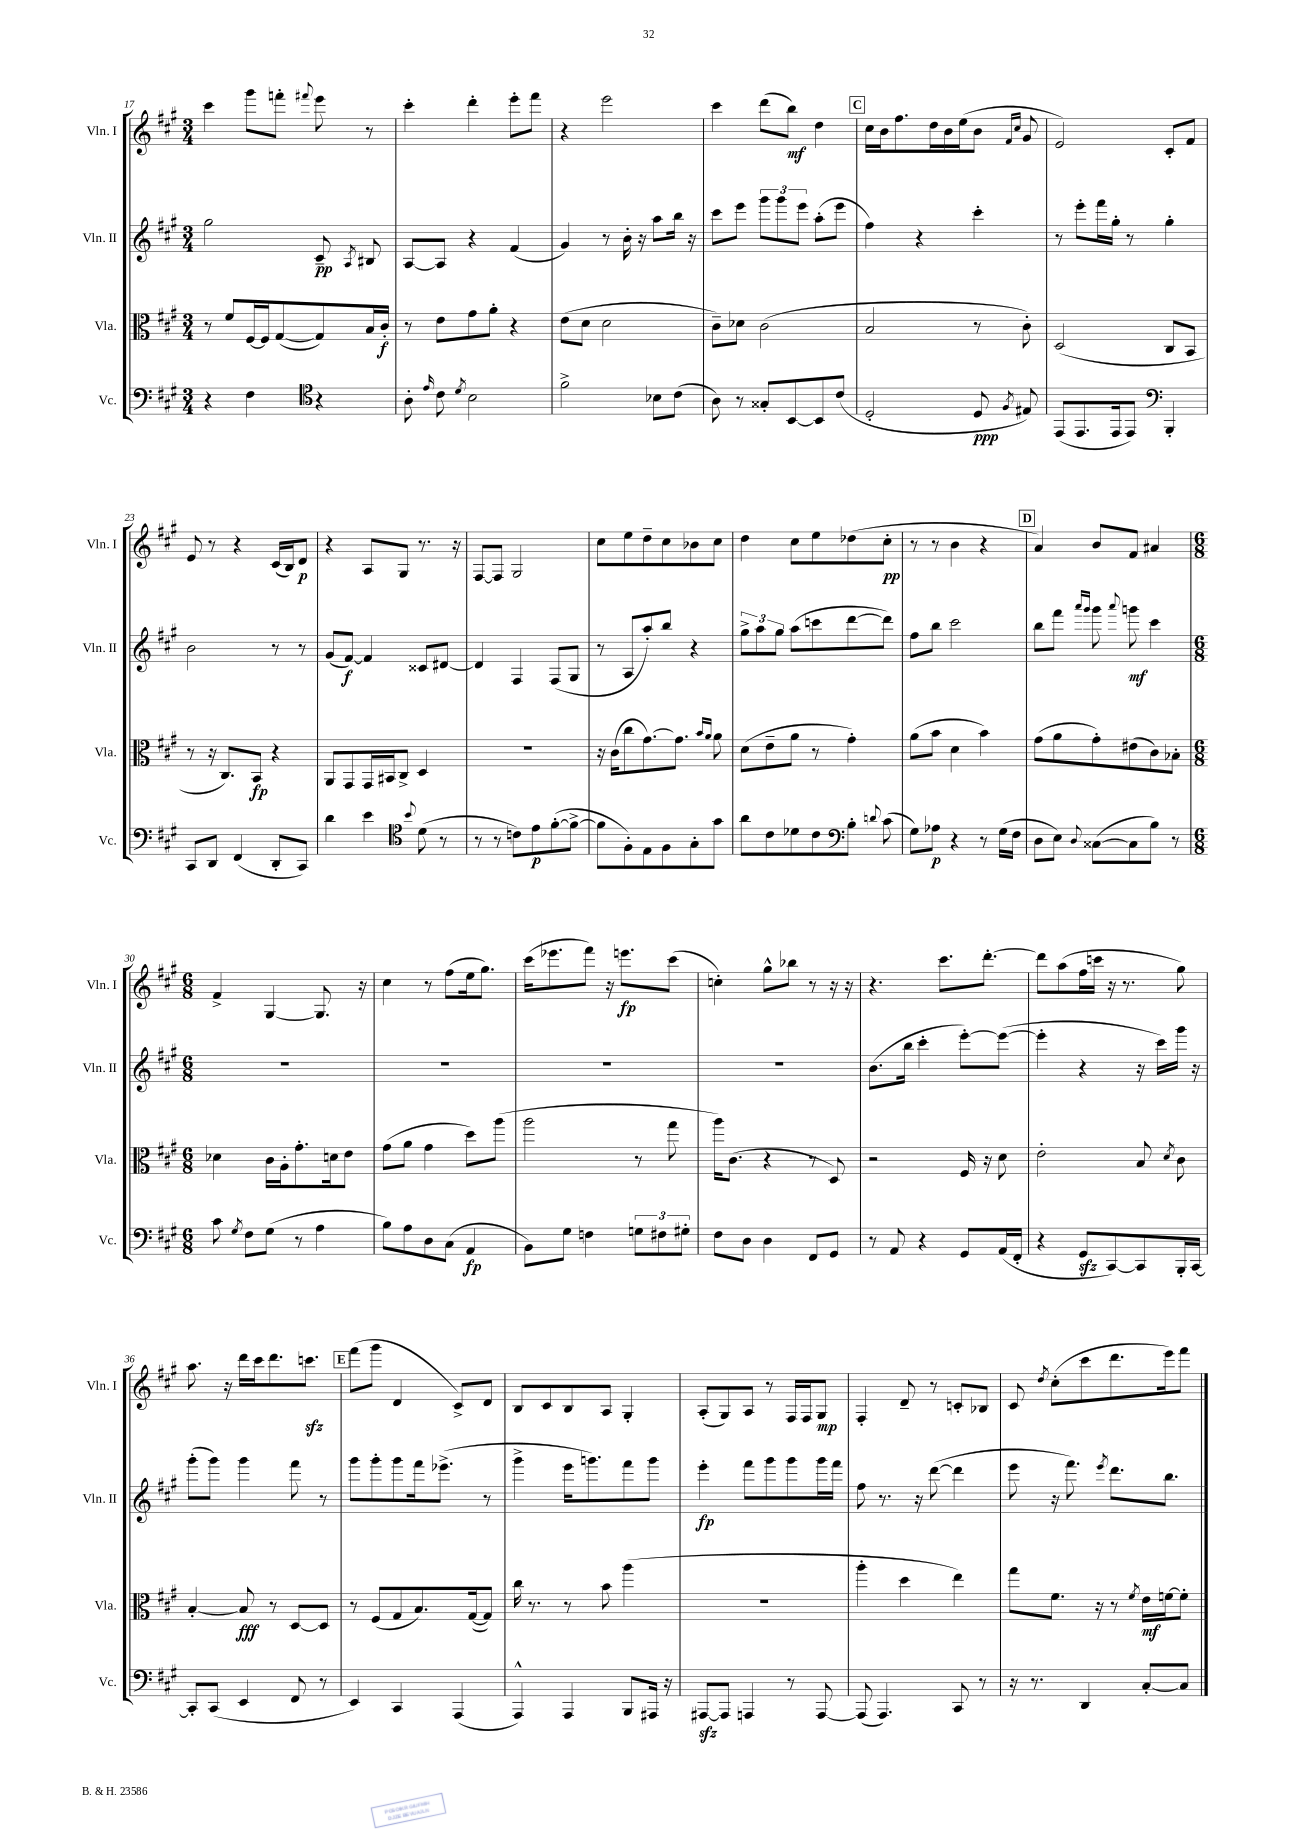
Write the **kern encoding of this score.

**kern	**dynam	**kern	**dynam	**kern	**dynam	**kern	**dynam
*part4	*part4	*part3	*part3	*part2	*part2	*part1	*part1
*staff4	*staff4	*staff3	*staff3	*staff2	*staff2	*staff1	*staff1
*I"Vc.	*	*I"Vla.	*	*I"Vln. II	*	*I"Vln. I	*
*I'Vc.	*	*I'Vla.	*	*I'Vln. II	*	*I'Vln. I	*
*clefF4	*	*clefC3	*	*clefG2	*	*clefG2	*
*k[f#c#g#]	*	*k[f#c#g#]	*	*k[f#c#g#]	*	*k[f#c#g#]	*
*M3/4	*	*M3/4	*	*M3/4	*	*M3/4	*
=17	=17	=17	=17	=17	=17	=17	=17
4r	.	8r	.	2gg#\	.	4ccc#\	.
.	.	8f#/L	.	.	.	.	.
4F#\	.	[16F#/L	.	.	.	8ggg#\L	.
.	.	16F#/J]	.	.	.	.	.
.	.	([8G#/	.	.	.	8fffn'\J	.
.	.	.	.	.	.	8qqfff#X/	.
4r	.	8G#/])	.	8c#~/	pp	8eee\	.
.	.	.	.	8qA/	.	.	.
.	.	16B/L	.	8B#X/	.	8r	.
.	.	16c#'/JJ	f	.	.	.	.
=18	=18	=18	=18	=18	=18	=18	=18
*clefC4	*	*	*	*	*	*	*
8A'\	.	8r	.	[8A/L	.	4ccc#'\	.
16qqe/	.	.	.	.	.	.	.
8c#\	.	8e\L	.	8A/J]	.	.	.
8qd/	.	.	.	.	.	.	.
2B\	.	8g#\	.	4r	.	4ddd'\	.
.	.	8a'\J	.	.	.	.	.
.	.	4r	.	(4f#/	.	8eee'\L	.
.	.	.	.	.	.	8fff#\J	.
=19	=19	=19	=19	=19	=19	=19	=19
2f#^\	.	(8e\L	.	4g#/)	.	4r	.
.	.	8d\J	.	.	.	.	.
.	.	2d\	.	8r	.	2eee\	.
.	.	.	.	16b'\	.	.	.
.	.	.	.	16r	.	.	.
8B-X\L	.	.	.	8aa\L	.	.	.
(8c#\J	.	.	.	16bb\Jk	.	.	.
.	.	.	.	16r	.	.	.
=20	=20	=20	=20	=20	=20	=20	=20
8A\)	.	8c#~\L)	.	8ccc#\L	.	4ccc#\	.
8r	.	8d-X\J	.	8eee\J	.	.	.
8G##X'/L	.	(2c#\	.	12ggg#\L	.	(8ddd\L	.
.	.	.	.	12ggg#\	.	.	.
[8BB/	.	.	.	.	.	8bb\J)	mf
.	.	.	.	12eee\J	.	.	.
8BB/]	.	.	.	(8aa'\L	.	4dd\	.
(8c#/J	.	.	.	8eee\J	.	.	.
!!LO:REH:place=s1:t=C
=21	=21	=21	=21	=21	=21	=21	=21
2D'/	.	2B/	.	4ff#\)	.	16cc#\LL	.
.	.	.	.	.	.	16b\J	.
.	.	.	.	.	.	8.ff#\	.
.	.	.	.	4r	.	.	.
.	.	.	.	.	.	16dd\L	.
.	.	.	.	.	.	16b\	.
.	.	.	.	.	.	(16ee\J	.
8D/	ppp	8r	.	4ccc#'\	.	8b\J	.
.	.	.	.	.	.	16qqf#/LL	.
8qF#/	.	.	.	.	.	16qqcc#/JJ	.
8E#X/)	.	8c#'\)	.	.	.	8g#/	.
=22	=22	=22	=22	=22	=22	=22	=22
(8EE/L	.	(2D/	.	8r	.	2e/)	.
8.EE/	.	.	.	8eee'\L	.	.	.
.	.	.	.	16fff#\L	.	.	.
16EE/k	.	.	.	16gg#'\JJ	.	.	.
8EE/J)	.	.	.	8r	.	.	.
*clefF4	*	*	*	*	*	*	*
4BBB'/	.	8C#/L	.	4gg#'\	.	8c#'/L	.
.	.	8BB/J	.	.	.	8f#/J	.
!!LO:LB:g=z
=23	=23	=23	=23	=23	=23	=23	=23
8CC#/L	.	8r	.	2b\	.	8e/	.
8DD/J	.	16r	.	.	.	8r	.
.	.	8.C#/L)	.	.	.	.	.
(4FF#/	.	.	.	.	.	4r	.
.	.	8BB/J	fp	.	.	.	.
8DD'/L	.	4r	.	8r	.	(16c#/LL	.
.	.	.	.	.	.	16B/J)	.
8CC#/J)	.	.	.	8r	.	8d/J	p
=24	=24	=24	=24	=24	=24	=24	=24
4d\	.	8AA/L	.	(8g#/L	.	4r	.
.	.	8GG#/	.	[8f#/J)	f	.	.
4e\	.	16GG#/L	.	4f#/]	.	8A/L	.
.	.	16BB#X/J	.	.	.	.	.
.	.	8C#^/J	.	.	.	8G#/J	.
8qqe/	.	.	.	.	.	.	.
(8d\	.	4D/	.	8c##X/L	.	8.r	.
8r	.	.	.	[8d#X/J	.	.	.
.	.	.	.	.	.	16r	.
=25	=25	=25	=25	=25	=25	=25	=25
*clefC4	*	*	*	*	*	*	*
8r	.	2.r	.	4d#/]	.	[8F#/L	.
8r	.	.	.	.	.	8F#/J]	.
8cn\L)	.	.	.	4F#/	.	2G#/	.
8e\	p	.	.	.	.	.	.
([8f#'\	.	.	.	(8F#/L	.	.	.
8f#^\J_	.	.	.	8G#/J	.	.	.
=26	=26	=26	=26	=26	=26	=26	=26
8f#\L]	.	16r	.	8r	.	8cc#\L	.
.	.	(16c#\KL	.	.	.	.	.
8F#'\)	.	8cc#\	.	8A/L	.	8ee\	.
8E\	.	[8.g#\)	.	8aa'/)	.	8dd~\	.
8F#\	.	.	.	8bb/J	.	8cc#\	.
.	.	8.g#\J]	.	.	.	.	.
8G#'\	.	.	.	4r	.	8b-X\	.
.	.	16qqb/LL	.	.	.	.	.
.	.	16qqa/JJ	.	.	.	.	.
8g#\J	.	8a\	.	.	.	8cc#\J	.
=27	=27	=27	=27	=27	=27	=27	=27
8a\L	.	(8d\L	.	12gg#^\L	.	4dd\	.
.	.	.	.	12aa\	.	.	.
8c#\	.	8e~\	.	.	.	.	.
.	.	.	.	12gg#\J	.	.	.
8d-X\	.	8a\J	.	(8aa\L	.	8cc#\L	.
8c#\	.	8r	.	8cccn\	.	8ee\	.
8B'\J	.	4g#'\)	.	[8ddd\	.	(8dd-X\	.
8qqdn/	.	.	.	.	.	.	.
(8c#\	.	.	.	8ddd\J])	.	8cc#'\J	pp
=28	=28	=28	=28	=28	=28	=28	=28
*clefF4	*	*	*	*	*	*	*
8G#\L)	.	(8a\L	.	8ff#\L	.	8r	.
8A-X\J	p	8b\J	.	8bb\J	.	8r	.
4r	.	4d\	.	2ccc#\	.	4b\	.
8r	.	4b\)	.	.	.	4r	.
(16G#\LL	.	.	.	.	.	.	.
16F#\JJ	.	.	.	.	.	.	.
!!LO:REH:place=s1:t=D
=29	=29	=29	=29	=29	=29	=29	=29
8D\L	.	(8g#\L	.	8bb\L	.	4a/)	.
8E\J)	.	8a\	.	8fff#\J	.	.	.
.	.	.	.	16qqaaa/LL	.	.	.
8qqD/	.	.	.	16qqggg#/JJ	.	.	.
([8C##X\L	.	8g#'\)	.	8ggg#\	.	8b/L	.
.	.	.	.	8qqaaa/	.	.	.
8C##\]	.	(8e#X\	.	8gggn\	mf	8f#/J	.
8B\J)	.	8c#\)	.	4ccc#\	.	4a#X/	.
8r	.	8B-X'\J	.	.	.	.	.
!!LO:LB:g=z
=30	=30	=30	=30	=30	=30	=30	=30
*M6/8	*	*M6/8	*	*M6/8	*	*M6/8	*
8c#\	.	4d-X\	.	2.r	.	4f#^/	.
8qG#/	.	.	.	.	.	.	.
8F#\L	.	.	.	.	.	.	.
(8G#\J	.	16c#\LL	.	.	.	[4G#/	.
.	.	16A'\J	.	.	.	.	.
8r	.	8.g#'\	.	.	.	.	.
4A\	.	.	.	.	.	8.G#/]	.
.	.	16dn\k	.	.	.	.	.
.	.	8e\J	.	.	.	.	.
.	.	.	.	.	.	16r	.
=31	=31	=31	=31	=31	=31	=31	=31
8B\L)	.	(8g#\L	.	2.r	.	4cc#\	.
8A\	.	8a\J	.	.	.	.	.
8D\	.	4g#\	.	.	.	8r	.
(8C#\J	.	.	.	.	.	(8ff#\L	.
4AA/	fp	8dd\L)	.	.	.	16ee\k	.
.	.	.	.	.	.	8.gg#\J)	.
.	.	(8aa\J	.	.	.	.	.
=32	=32	=32	=32	=32	=32	=32	=32
8BB\L)	.	2aa\	.	2.r	.	(16ccc#\KL	.
.	.	.	.	.	.	8.eee-X\	.
8G#\J	.	.	.	.	.	.	.
4Fn\	.	.	.	.	.	8fff#\J)	.
.	.	.	.	.	.	16r	.
.	.	.	.	.	.	8.eeen\L	fp
12Gn\L	.	8r	.	.	.	.	.
12F#X\	.	.	.	.	.	.	.
.	.	8gg#\	.	.	.	(8ccc#\J	.
12G#X'\J	.	.	.	.	.	.	.
=33	=33	=33	=33	=33	=33	=33	=33
8F#\L	.	16aa\KL)	.	2.r	.	4ccn'\)	.
.	.	(8.c#\J	.	.	.	.	.
8D\J	.	.	.	.	.	.	.
4D\	.	4r	.	.	.	8gg#^^\L	.
.	.	.	.	.	.	8bb-X\J	.
8FF#/L	.	8r	.	.	.	8r	.
8GG#/J	.	8D/)	.	.	.	16r	.
.	.	.	.	.	.	16r	.
=34	=34	=34	=34	=34	=34	=34	=34
8r	.	2r	.	(8.b\L	.	4.r	.
8AA/	.	.	.	.	.	.	.
.	.	.	.	16bb\Jk	.	.	.
4r	.	.	.	4ccc#'\	.	.	.
.	.	.	.	.	.	8.ccc#\L	.
8GG#/L	.	16F#/	.	[8eee'\L)	.	.	.
.	.	16r	.	.	.	[8.ddd'\J	.
(16AA/L	.	8d\	.	(8eee\J_	.	.	.
16FF#'/JJ	.	.	.	.	.	.	.
=35	=35	=35	=35	=35	=35	=35	=35
4r	.	2e'\	.	4eee'\]	.	8ddd\L]	.
.	.	.	.	.	.	(8aa\	.
8GG#zz/L	.	.	.	4r	.	16ff#\L	.
.	.	.	.	.	.	16cccn\JJ	.
[8CC#/)	.	.	.	.	.	16r	.
.	.	.	.	.	.	8.r	.
8CC#/]	.	8B/	.	16r	.	.	.
.	.	.	.	16ccc#\LL)	.	.	.
.	.	8qd/	.	.	.	.	.
16BBB'/L	.	8c#\	.	16ggg#\JJ	.	8gg#\)	.
[16CC#/JJ	.	.	.	16r	.	.	.
!!LO:LB:g=z
=36	=36	=36	=36	=36	=36	=36	=36
8CC#'/L]	.	[4B'/	.	(8ggg#'\L	.	8.aa\	.
(8CC#/J	.	.	.	8ggg#\J)	.	.	.
.	.	.	.	.	.	16r	.
4EE/	.	8B/]	fff	4ggg#\	.	16ddd\LL	.
.	.	.	.	.	.	16ccc#\J	.
.	.	8r	.	.	.	8.ddd\	.
8FF#/	.	[8D/L	.	8fff#\	.	.	.
.	.	.	.	.	.	8.cccnzz\J	.
8r	.	8D/J]	.	8r	.	.	.
!!LO:REH:place=s1:t=E
=37	=37	=37	=37	=37	=37	=37	=37
4EE/)	.	8r	.	8ggg#\L	.	(8fff#\L	.
.	.	(8F#/L	.	8ggg#'\	.	8ggg#\J	.
4CC#/	.	8G#/	.	8ggg#\	.	4d/	.
.	.	8.B/)	.	16fff#\k	.	.	.
.	.	.	.	(8.eee-X^\J	.	.	.
(4AAA/	.	.	.	.	.	8c#^/L)	.
.	.	([16G#/k	.	.	.	.	.
.	.	8G#/J])	.	8r	.	8d/J	.
=38	=38	=38	=38	=38	=38	=38	=38
4AAA^^/)	.	16cc#\	.	4ggg#^\	.	8B/L	.
.	.	8.r	.	.	.	.	.
.	.	.	.	.	.	8c#/	.
4AAA/	.	8r	.	16eee\KL	.	8B/	.
.	.	.	.	8.gggn\)	.	.	.
.	.	8b\	.	.	.	8A/J	.
8BBB/L	.	(4aa\	.	8fff#\	.	4G#'/	.
16AAA#X/Jk	.	.	.	8ggg\J	.	.	.
16r	.	.	.	.	.	.	.
=39	=39	=39	=39	=39	=39	=39	=39
[8AAA#Xzz/L	.	2.r	.	4eee'\	fp	(8A'/L	.
8AAA#/J]	.	.	.	.	.	8G#/)	.
4AAAn/	.	.	.	8fff#\L	.	8A/J	.
.	.	.	.	8ggg#\	.	8r	.
8r	.	.	.	8ggg#\	.	16F#/LL	.
.	.	.	.	.	.	16F#/J	.
[8AAA/	.	.	.	16ggg#\L	.	8G#/J	mp
.	.	.	.	16fff#\JJ	.	.	.
=40	=40	=40	=40	=40	=40	=40	=40
(8AAA/]	.	4aa'\	.	8ff#\	.	4F#'/	.
4.AAA/)	.	.	.	8.r	.	.	.
.	.	4dd\	.	.	.	8d~/	.
.	.	.	.	16r	.	.	.
.	.	.	.	([8ddd\	.	8r	.
8CC#/	.	4ee\)	.	4ddd\]	.	8cn'/L	.
8r	.	.	.	.	.	8B-X/J	.
=41	=41	=41	=41	=41	=41	=41	=41
16r	.	8gg#\L	.	8eee\	.	8c#/	.
8.r	.	.	.	.	.	.	.
.	.	.	.	.	.	8qdd/	.
.	.	8.f#\J	.	16r	.	(8cc#'\L	.
.	.	.	.	8.fff#\)	.	.	.
4DD/	.	.	.	.	.	8ccc#\	.
.	.	16r	.	.	.	.	.
.	.	.	.	8qeee/	.	.	.
.	.	8r	.	8.ddd\L	.	8.ddd\	.
.	.	8qf#/	.	.	.	.	.
[8C#'/L	.	16e\LL	mf	.	.	.	.
.	.	[16fn\J	.	8.bb\J	.	16eee\k)	.
8C#/J]	.	8f'\J]	.	.	.	8fff#\J	.
==	==	==	==	==	==	==	==
*-	*-	*-	*-	*-	*-	*-	*-
